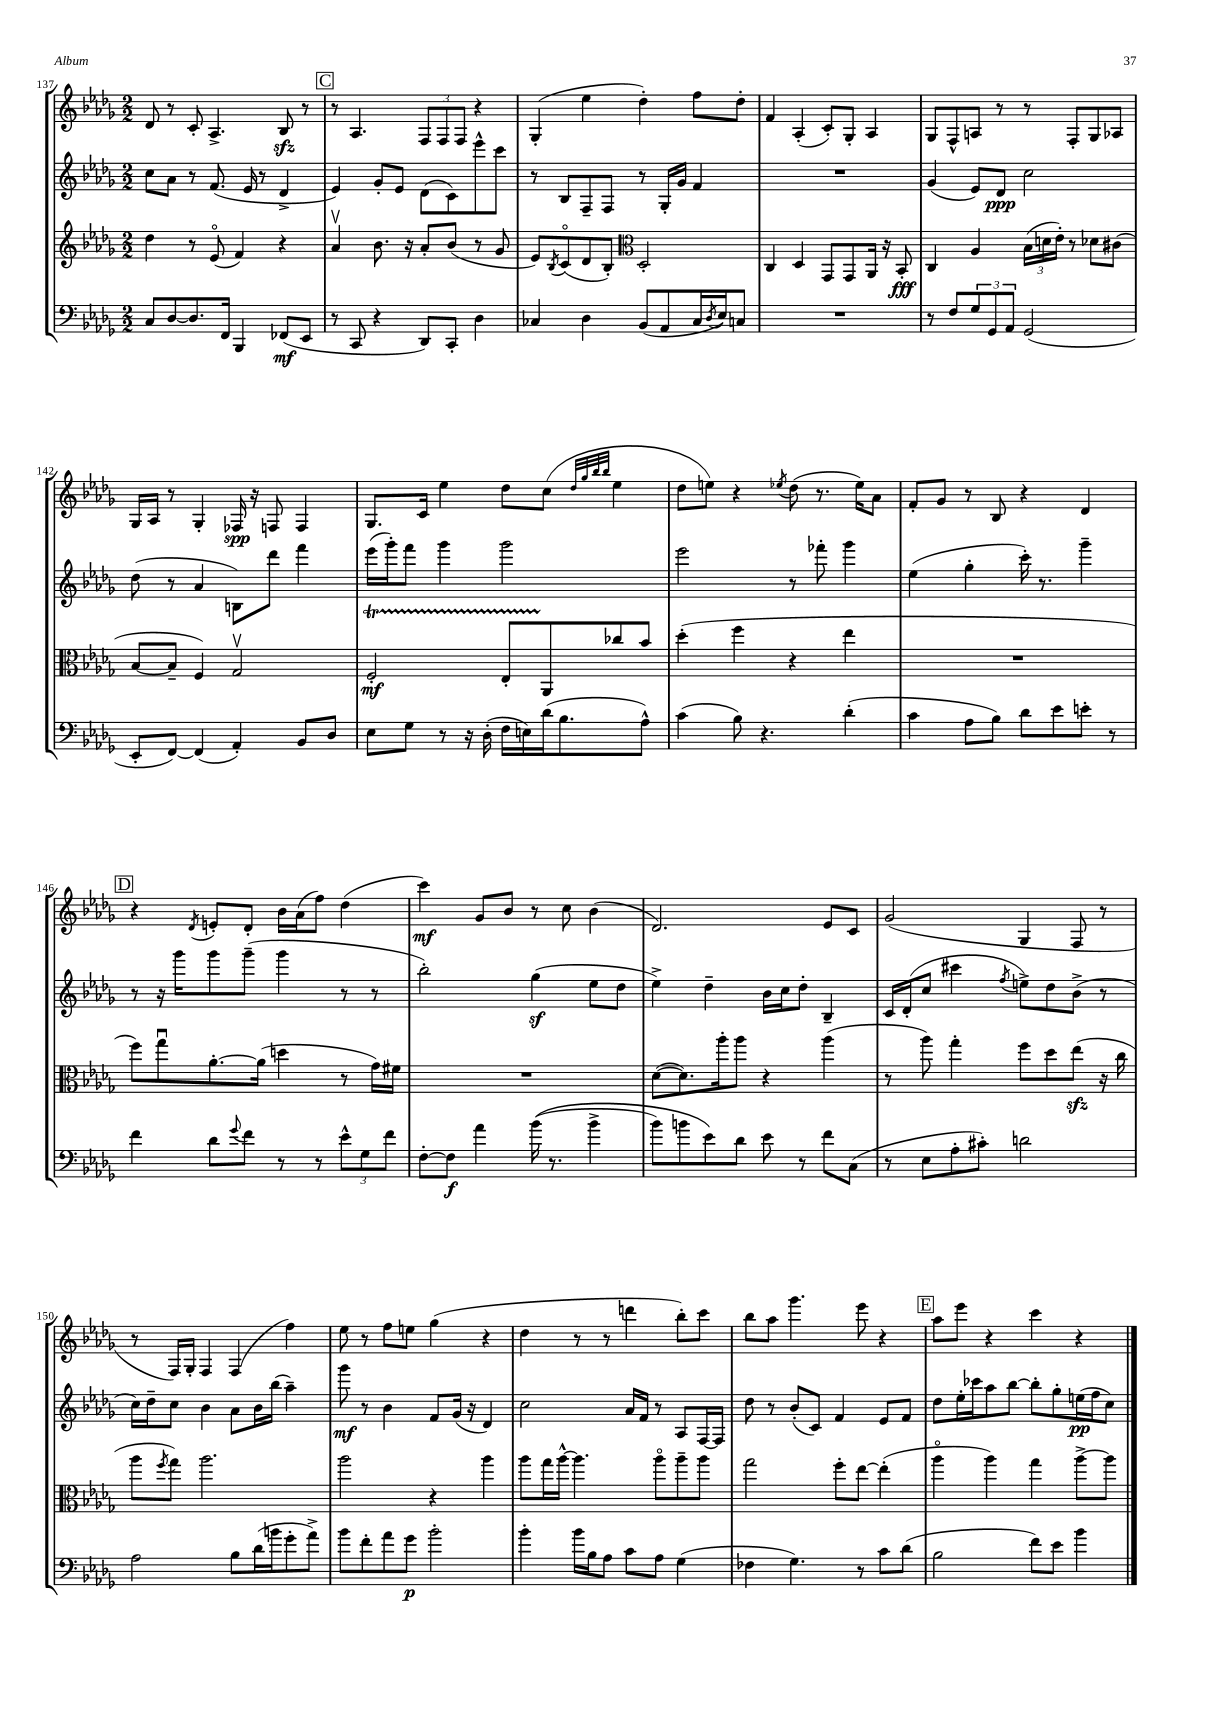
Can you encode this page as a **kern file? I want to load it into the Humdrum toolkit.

**kern	**dynam	**kern	**dynam	**kern	**dynam	**kern	**dynam
*part4	*part4	*part3	*part3	*part2	*part2	*part1	*part1
*staff4	*staff4	*staff3	*staff3	*staff2	*staff2	*staff1	*staff1
*clefF4	*	*clefG2	*	*clefG2	*	*clefG2	*
*k[b-e-a-d-g-]	*	*k[b-e-a-d-g-]	*	*k[b-e-a-d-g-]	*	*k[b-e-a-d-g-]	*
*M2/2	*	*M2/2	*	*M2/2	*	*M2/2	*
=137	=137	=137	=137	=137	=137	=137	=137
8C/L	.	4dd-\	.	8cc\L	.	8d-/	.
[8D-/	.	.	.	8a-\J	.	8r	.
8.D-/]	.	8r	.	8r	.	8c'/	.
.	.	(8e-/	.	(8.f/	.	4.A-^/	.
16FF/Jk	.	.	.	.	.	.	.
4BBB-/	.	4f/)	.	.	.	.	.
.	.	.	.	16e-/	.	.	.
.	.	.	.	8r	.	.	.
(8FF-X/L	mf	4r	.	4d-^/	.	8B-zz/	.
8EE-/J	.	.	.	.	.	8r	.
!!LO:REH:place=s1:t=C
=138	=138	=138	=138	=138	=138	=138	=138
8r	.	4a-v/	.	4e-/)	.	8r	.
8CC/	.	.	.	.	.	4.A-/	.
4r	.	8.b-\	.	8g-'/L	.	.	.
.	.	.	.	8e-/J	.	.	.
.	.	16r	.	.	.	.	.
8DD-/L)	.	8a-'/L	.	(8d-\L	.	12F/L	.
.	.	.	.	.	.	12F/	.
8CC'/J	.	(8b-/J	.	8c\)	.	.	.
.	.	.	.	.	.	12F/J	.
4D-\	.	8r	.	8eee-^^\	.	4r	.
.	.	8g-/	.	8ccc\J	.	.	.
=139	=139	=139	=139	=139	=139	=139	=139
4C-X/	.	8e-/L)	.	8r	.	(4G-'/	.
.	.	8qB-/	.	.	.	.	.
.	.	(8c/	.	8B-/L	.	.	.
4D-\	.	8d-/	.	8F~/	.	4ee-\	.
.	.	8B-'/J)	.	8F/J	.	.	.
*	*	*clefC3	*	*	*	*	*
(8BB-/L	.	2D-'/	.	8r	.	4dd-'\)	.
8AA-/	.	.	.	16G-'/LL	.	.	.
.	.	.	.	16g-/JJ	.	.	.
16C-/L	.	.	.	4f/	.	8ff\L	.
8qD-/	.	.	.	.	.	.	.
16E-/J)	.	.	.	.	.	.	.
8Cn/J	.	.	.	.	.	8dd-'\J	.
=140	=140	=140	=140	=140	=140	=140	=140
1r	.	4C/	.	1r	.	4f/	.
.	.	4D-/	.	.	.	(4A-'/	.
.	.	8GG-/L	.	.	.	8c'/L)	.
.	.	8GG-/	.	.	.	8G-'/J	.
.	.	16AA-/Jk	.	.	.	4A-/	.
.	.	16r	.	.	.	.	.
.	.	8BB-'/	fff	.	.	.	.
=141	=141	=141	=141	=141	=141	=141	=141
8r	.	4C/	.	(4g-/	.	8G-/L	.
8F/L	.	.	.	.	.	8F^^/	.
12G-/	.	4A-/	.	8e-/L)	.	8An/J	.
12GG-/	.	.	.	.	.	.	.
.	.	.	.	8d-/J	ppp	8r	.
12AA-/J	.	.	.	.	.	.	.
(2GG-/	.	(24B-\LL	.	2cc\	.	8r	.
.	.	24dn\	.	.	.	.	.
.	.	24e-'\JJ)	.	.	.	.	.
.	.	8r	.	.	.	8F'/L	.
.	.	8d-X\L	.	.	.	8G-/	.
.	.	(8c#X\J	.	.	.	8A-X/J	.
!!LO:LB:g=z
=142	=142	=142	=142	=142	=142	=142	=142
8EE-'/L	.	[8B-/L	.	(8dd-\	.	16G-/LL	.
.	.	.	.	.	.	16A-/JJ	.
[8FF/J)	.	8B-~/J]	.	8r	.	8r	.
(4FF/]	.	4F/)	.	4a-/	.	4G-'/	.
4AA-'/)	.	2G-v/	.	8Bn\L)	.	16F-X/	spp
.	.	.	.	.	.	16r	.
.	.	.	.	8ddd-\J	.	8Fn/	.
8BB-/L	.	.	.	4fff\	.	4F/	.
8D-/J	.	.	.	.	.	.	.
=143	=143	=143	=143	=143	=143	=143	=143
8E-\L	.	2Ft'/	mf	(16eee-\LL	.	8.G-/L	.
.	.	.	.	16ggg-'\J)	.	.	.
8G-\J	.	.	.	8fff\J	.	.	.
.	.	.	.	.	.	16c/Jk	.
8r	.	.	.	4ggg-\	.	4ee-\	.
16r	.	.	.	.	.	.	.
(16D-'\	.	.	.	.	.	.	.
16F\LL	.	8E-TTT'/L	.	2ggg-\	.	8dd-\L	.
16En\)	.	.	.	.	.	.	.
(16d-\J	.	8AA-/	.	.	.	(8cc\J	.
8.B-\	.	.	.	.	.	.	.
.	.	.	.	.	.	32qqdd-/LLL	.
.	.	.	.	.	.	32qqgg-/	.
.	.	.	.	.	.	32qqbb-/	.
.	.	.	.	.	.	32qqbb-/JJJ	.
.	.	8cc-X/	.	.	.	4ee-\	.
8A-^^\J)	.	8b-/J	.	.	.	.	.
=144	=144	=144	=144	=144	=144	=144	=144
(4c\	.	(4dd-'\	.	2eee-\	.	8dd-\L	.
.	.	.	.	.	.	8een\J)	.
8B-\)	.	4ff\	.	.	.	4r	.
4.r	.	.	.	.	.	.	.
.	.	.	.	.	.	8qee-X/	.
.	.	4r	.	8r	.	(8dd-\	.
.	.	.	.	8fff-X'\	.	8.r	.
(4d-'\	.	4ee-\	.	4ggg-\	.	.	.
.	.	.	.	.	.	16ee-\KL)	.
.	.	.	.	.	.	8a-\J	.
=145	=145	=145	=145	=145	=145	=145	=145
4c\	.	1r	.	(4ee-\	.	8f'/L	.
.	.	.	.	.	.	8g-/J	.
8A-\L	.	.	.	4gg-'\	.	8r	.
8B-\J)	.	.	.	.	.	8B-/	.
8d-\L	.	.	.	16ccc'\)	.	4r	.
.	.	.	.	8.r	.	.	.
8e-\	.	.	.	.	.	.	.
8en'\J	.	.	.	4ggg-~\	.	4d-/	.
8r	.	.	.	.	.	.	.
!!LO:LB:g=z
!!LO:REH:place=s1:t=D
=146	=146	=146	=146	=146	=146	=146	=146
4f\	.	8ff\L)	.	8r	.	4r	.
.	.	8gg-u\	.	16r	.	.	.
.	.	.	.	16ggg-\KL	.	.	.
.	.	.	.	.	.	8qd-/	.
8d-\L	.	[8.a-'\	.	8ggg-\	.	8en'/L	.
8qqg-/	.	.	.	.	.	.	.
8f\J	.	.	.	(8ggg-~\J	.	8d-'/J	.
.	.	(16a-\Jk]	.	.	.	.	.
8r	.	4ddn\	.	4ggg-\	.	16b-\LL	.
.	.	.	.	.	.	(16a-\J	.
8r	.	.	.	.	.	8ff\J)	.
12e-^^\L	.	8r	.	8r	.	(4dd-\	.
12G-\	.	.	.	.	.	.	.
.	.	16g-\LL)	.	8r	.	.	.
12f\J	.	.	.	.	.	.	.
.	.	16f#X\JJ	.	.	.	.	.
=147	=147	=147	=147	=147	=147	=147	=147
[8F'\L	.	1r	.	2bb-'\)	.	4ccc\)	mf
8F\J]	f	.	.	.	.	.	.
4a-\	.	.	.	.	.	8g-/L	.
.	.	.	.	.	.	8b-/J	.
((16b-\	.	.	.	(4gg-z\	.	8r	.
8.r	.	.	.	.	.	.	.
.	.	.	.	.	.	8cc\	.
4b-^\	.	.	.	8ee-\L	.	(4b-\	.
.	.	.	.	8dd-\J	.	.	.
=148	=148	=148	=148	=148	=148	=148	=148
8b-\L)	.	([8d-\L	.	4ee-^\)	.	2.d-/)	.
8bn\	.	8.d-\])	.	.	.	.	.
8e-\)	.	.	.	4dd-~\	.	.	.
.	.	16aa-'\k	.	.	.	.	.
8d-\J	.	8aa-\J	.	.	.	.	.
8e-\	.	4r	.	16b-\LL	.	.	.
.	.	.	.	16cc\J	.	.	.
8r	.	.	.	8dd-'\J	.	.	.
8f\L	.	(4aa-\	.	4B-~/	.	8e-/L	.
(8C\J	.	.	.	.	.	8c/J	.
=149	=149	=149	=149	=149	=149	=149	=149
8r	.	8r	.	16c/LL	.	(2g-/	.
.	.	.	.	(16d-'/J	.	.	.
8E-\L	.	8aa-\)	.	8cc/J	.	.	.
8A-'\	.	4gg-'\	.	4ccc#X\	.	.	.
8c#X'\J)	.	.	.	.	.	.	.
.	.	.	.	8qff/	.	.	.
2dn\	.	8ff\L	.	8een^\L)	.	4G-/	.
.	.	8dd-\	.	8dd-\	.	.	.
.	.	(8ee-zz\J	.	(8b-^\J	.	8F/	.
.	.	16r	.	8r	.	8r	.
.	.	16cc\	.	.	.	.	.
!!LO:LB:g=z
=150	=150	=150	=150	=150	=150	=150	=150
2A-\	.	8aa-\L	.	16cc\LL)	.	8r	.
.	.	.	.	16dd-~\J	.	.	.
.	.	8qff/	.	.	.	.	.
.	.	8gg-\J)	.	8cc\J	.	16F/LL)	.
.	.	.	.	.	.	16G-'/JJ	.
.	.	2.aa-\	.	4b-\	.	4F/	.
8B-\L	.	.	.	8a-\L	.	(4F/	.
(16d-\L	.	.	.	16b-\L	.	.	.
16bn\J	.	.	.	(16bb-\JJ	.	.	.
8g-'\	.	.	.	4aa-~\)	.	4ff\)	.
8a-^\J)	.	.	.	.	.	.	.
=151	=151	=151	=151	=151	=151	=151	=151
8b-\L	.	2aa-\	.	8ggg-\	mf	8ee-\	.
8f'\	.	.	.	8r	.	8r	.
8a-\	.	.	.	4b-\	.	8ff\L	.
8g-\J	p	.	.	.	.	8een\J	.
2b-'\	.	4r	.	8f/L	.	(4gg-\	.
.	.	.	.	(16g-/Jk	.	.	.
.	.	.	.	16r	.	.	.
.	.	4aa-\	.	4d-/)	.	4r	.
=152	=152	=152	=152	=152	=152	=152	=152
4b-'\	.	8aa-\L	.	2cc\	.	4dd-\	.
.	.	16gg-\L	.	.	.	.	.
.	.	[16aa-^^\JJ	.	.	.	.	.
16b-\LL	.	4.aa-\]	.	.	.	8r	.
16B-\J	.	.	.	.	.	.	.
8A-\J	.	.	.	.	.	8r	.
8c\L	.	.	.	16a-/LL	.	4dddn\	.
.	.	.	.	16f/JJ	.	.	.
8A-\J	.	8aa-\L	.	8r	.	.	.
(4G-\	.	8aa-~\	.	8A-/L	.	8bb-'\L)	.
.	.	8aa-\J	.	[16F/L	.	8ccc\J	.
.	.	.	.	16F/JJ]	.	.	.
=153	=153	=153	=153	=153	=153	=153	=153
4F-X\	.	2gg-\	.	8dd-\	.	8bb-\L	.
.	.	.	.	8r	.	8aa-\J	.
4.G-\)	.	.	.	(8b-'/L	.	4.ggg-\	.
.	.	.	.	8c/J)	.	.	.
.	.	8ff'\L	.	4f/	.	.	.
8r	.	[8ee-\J	.	.	.	8eee-\	.
8c\L	.	(4ee-'\]	.	8e-/L	.	4r	.
(8d-\J	.	.	.	8f/J	.	.	.
!!LO:REH:place=s1:t=E
=154	=154	=154	=154	=154	=154	=154	=154
2B-\	.	4aa-\	.	8dd-\L	.	8aa-\L	.
.	.	.	.	16ee-'\L	.	8eee-\J	.
.	.	.	.	16ccc-X\J	.	.	.
.	.	4aa-\)	.	8aa-\	.	4r	.
.	.	.	.	[8bb-\J	.	.	.
8f\L)	.	4gg-\	.	8bb-'\L]	.	4ccc\	.
8e-\J	.	.	.	8gg-'\	.	.	.
4b-\	.	[8aa-^\L	.	(16een\L	pp	4r	.
.	.	.	.	16ff\J	.	.	.
.	.	8aa-\J]	.	8cc\J)	.	.	.
==	==	==	==	==	==	==	==
*-	*-	*-	*-	*-	*-	*-	*-
